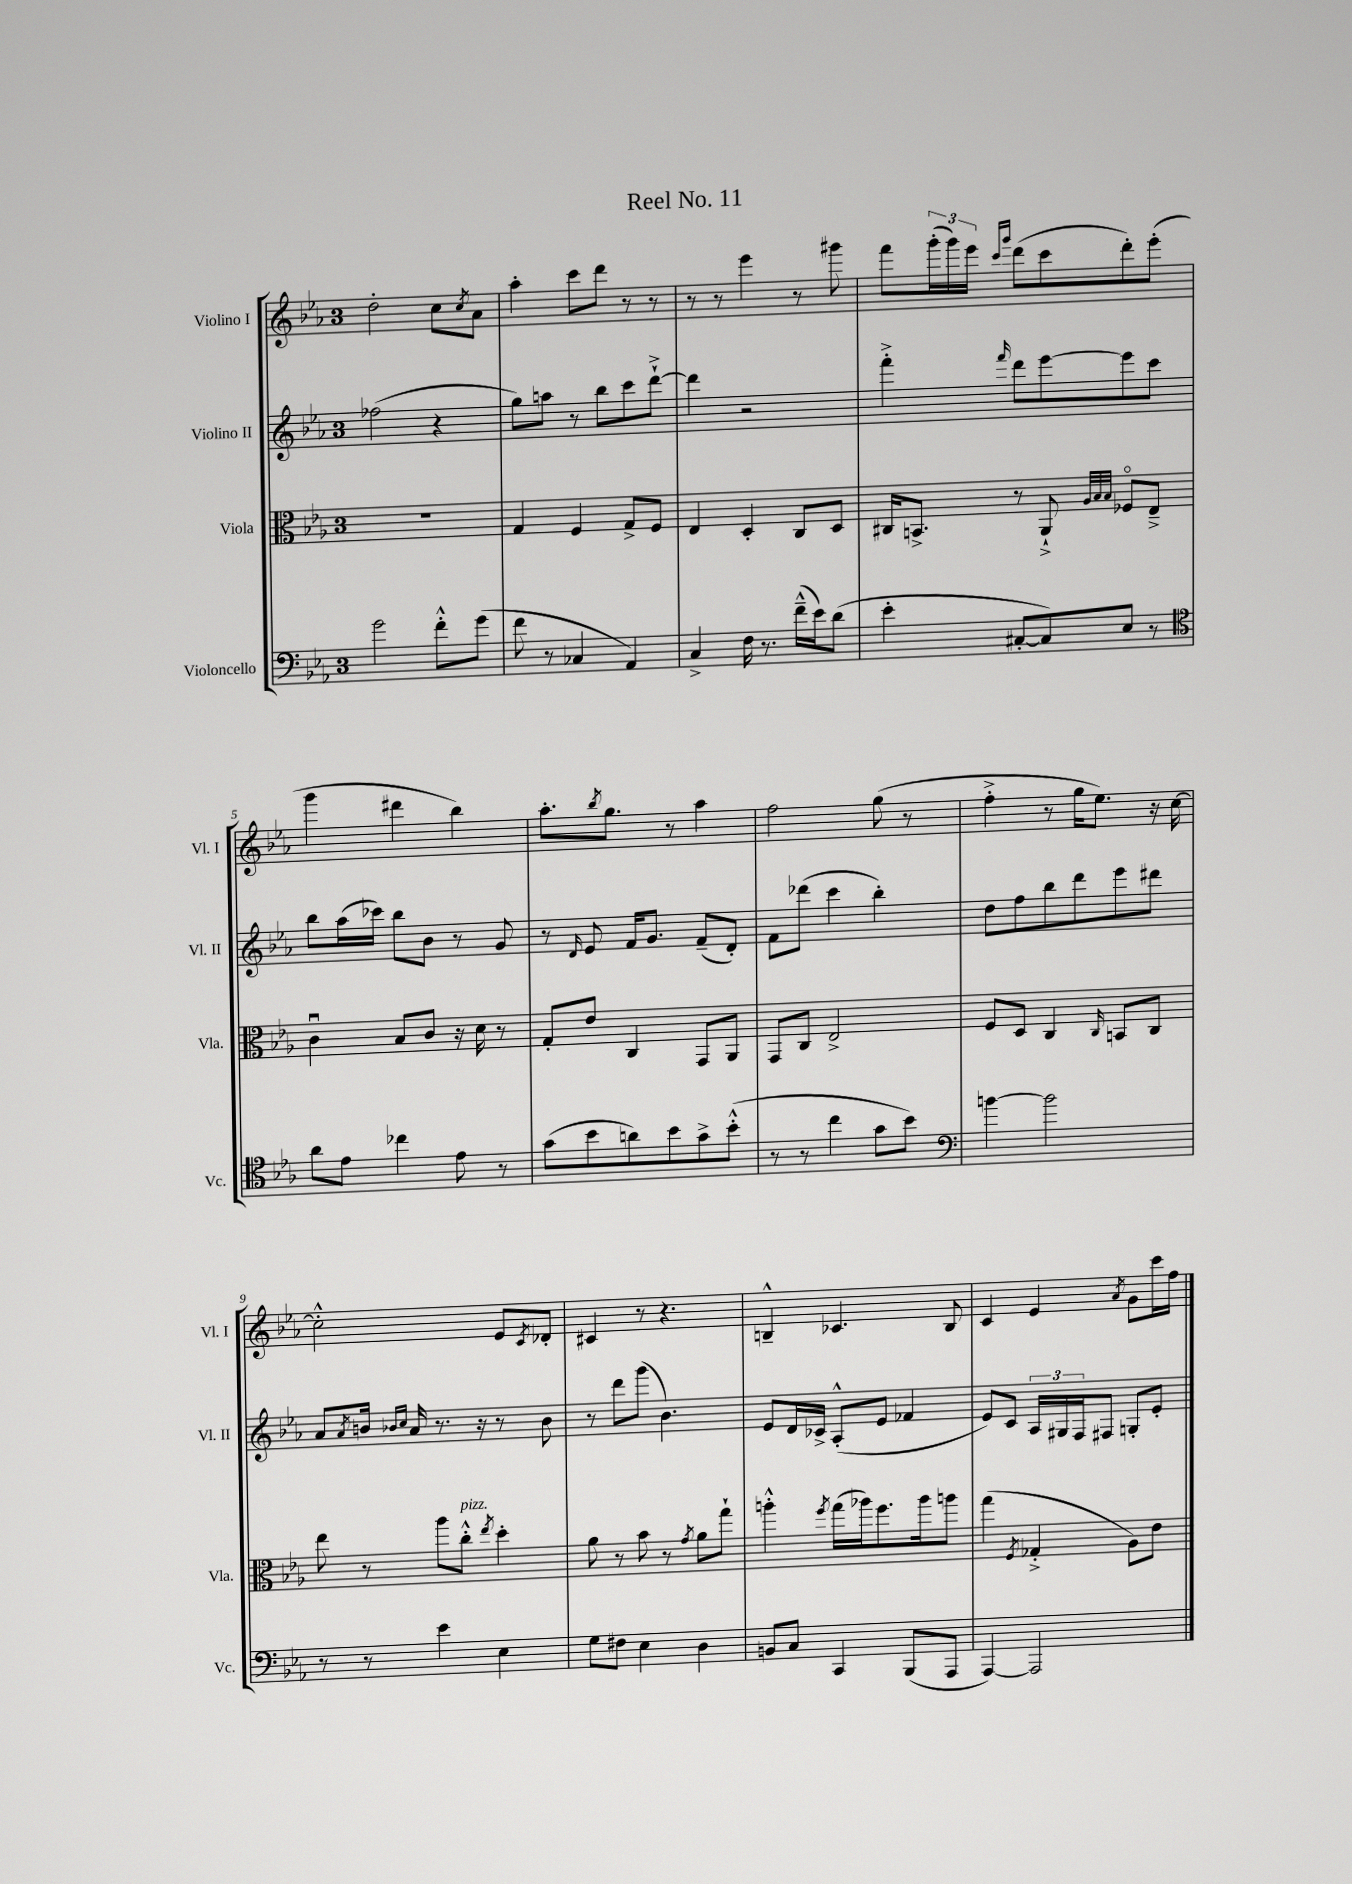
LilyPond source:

\header { title = "Reel No. 11" }
<<
\new StaffGroup <<
\new Staff = "s0" \with { instrumentName = "Violino I" shortInstrumentName = "Vl. I" } {
    \clef treble \key ees \major \once \override Staff.TimeSignature.style = #'single-digit \time 3/4
    d''2-. c''8 \acciaccatura { c''8 } aes'8 |
    aes''4-. c'''8 d'''8 r8 r8 |
    r8 r8 ees'''4 r8 gis'''8 |
    f'''8 \tuplet 3/2 { g'''16-.( g'''16) ees'''16 } \grace { c'''16 g'''16 } d'''8( c'''8 d'''8-.) ees'''8-.( |
    g'''4 dis'''4 bes''4) |
    aes''8.-. \acciaccatura { bes''8 } g''8. r8 aes''4 |
    f''2 g''8( r8 |
    f''4-.-> r8 g''16 ees''8.) r16 c''16~ |
    c''2-.-^ ees'8 \acciaccatura { c'8 } des'8-. |
    cis'4 r8 r4. |
    b4---^ ces'4. b8 |
    c'4 ees'4 \acciaccatura { aes'8 } g'8 c'''16 f''16 \bar "|." |
}
\new Staff = "s1" \with { instrumentName = "Violino II" shortInstrumentName = "Vl. II" } {
    \clef treble \key ees \major \once \override Staff.TimeSignature.style = #'single-digit \time 3/4
    fes''2( r4 |
    g''8) a''8 r8 bes''8 c'''8 d'''8~-!-> |
    d'''4 r2 |
    f'''4-.-> \grace { f'''16 } d'''8 ees'''8~ ees'''8 c'''8 |
    bes''8 aes''16( ces'''16) bes''8 bes'8 r8 g'8 |
    r8 \grace { d'16 } ees'8 f'16 g'8. f'8--( d'8-.) |
    f'8 des'''8( c'''4 bes''4-.) |
    d''8 f''8 bes''8 d'''8 ees'''8 dis'''8 |
    aes'8 \acciaccatura { aes'8 } b'16 \grace { bes'16 c''16 } aes'16 r8. r16 r8 bes'8 |
    r8 d'''8 g'''8( bes'4.) |
    ees'8 d'16 ces'16-> aes8-.-^( ees'8 fes'4 |
    ees'8) c'8 \tuplet 3/2 { aes16 gis16 f16 } fis8 g8-. ees'8-. \bar "|." |
}
\new Staff = "s2" \with { instrumentName = "Viola" shortInstrumentName = "Vla." } {
    \clef alto \key ees \major \once \override Staff.TimeSignature.style = #'single-digit \time 3/4
    R2. |
    g4 f4 g8-> f8 |
    ees4 d4-. c8 d8 |
    cis16 b,8.-> r8 aes,8-!-> \grace { aes32 bes32 bes32 } fes8\flageolet ees8---> |
    c'4\downbow bes8 c'8 r16 d'16 r8 |
    g8-. ees'8 c4 g,8 aes,8 |
    g,8 c8 ees2-> |
    f8 d8 c4 \grace { c16 } b,8 c8 |
    ees''8 r8 aes''8 c''8-.-^^\markup { \italic "pizz." } \acciaccatura { ees''8 } d''4-. |
    aes'8 r8 bes'8 r8 \acciaccatura { g'8 } aes'8 g''8-! |
    a''4-.-^ \acciaccatura { f''8 } g''16( aes''16) f''8. aes''16 a''8 |
    g''4( \acciaccatura { f8 } ges4-.-> aes8) ees'8 \bar "|." |
}
\new Staff = "s3" \with { instrumentName = "Violoncello" shortInstrumentName = "Vc." } {
    \clef bass \key ees \major \once \override Staff.TimeSignature.style = #'single-digit \time 3/4
    g'2 f'8-.-^ g'8( |
    f'8 r8 ces4 aes,4) |
    c4-> f16 r8. f'16---^( ees'16) d'8( |
    ees'4-. cis8~-. cis8) ees8 r8 |
    \clef tenor aes'8 ees'8 ces''4 ees'8 r8 |
    g'8( bes'8 a'8) bes'8 g'8-> bes'8-.-^( |
    r8 r8 c''4 g'8 bes'8) |
    \clef bass b'4~ b'2 |
    r8 r8 ees'4 ees4 |
    g8 fis8 ees4 d4 |
    b,8 c8 c,4 bes,,8( aes,,8 |
    aes,,4~) aes,,2 \bar "|." |
}
>>
>>
